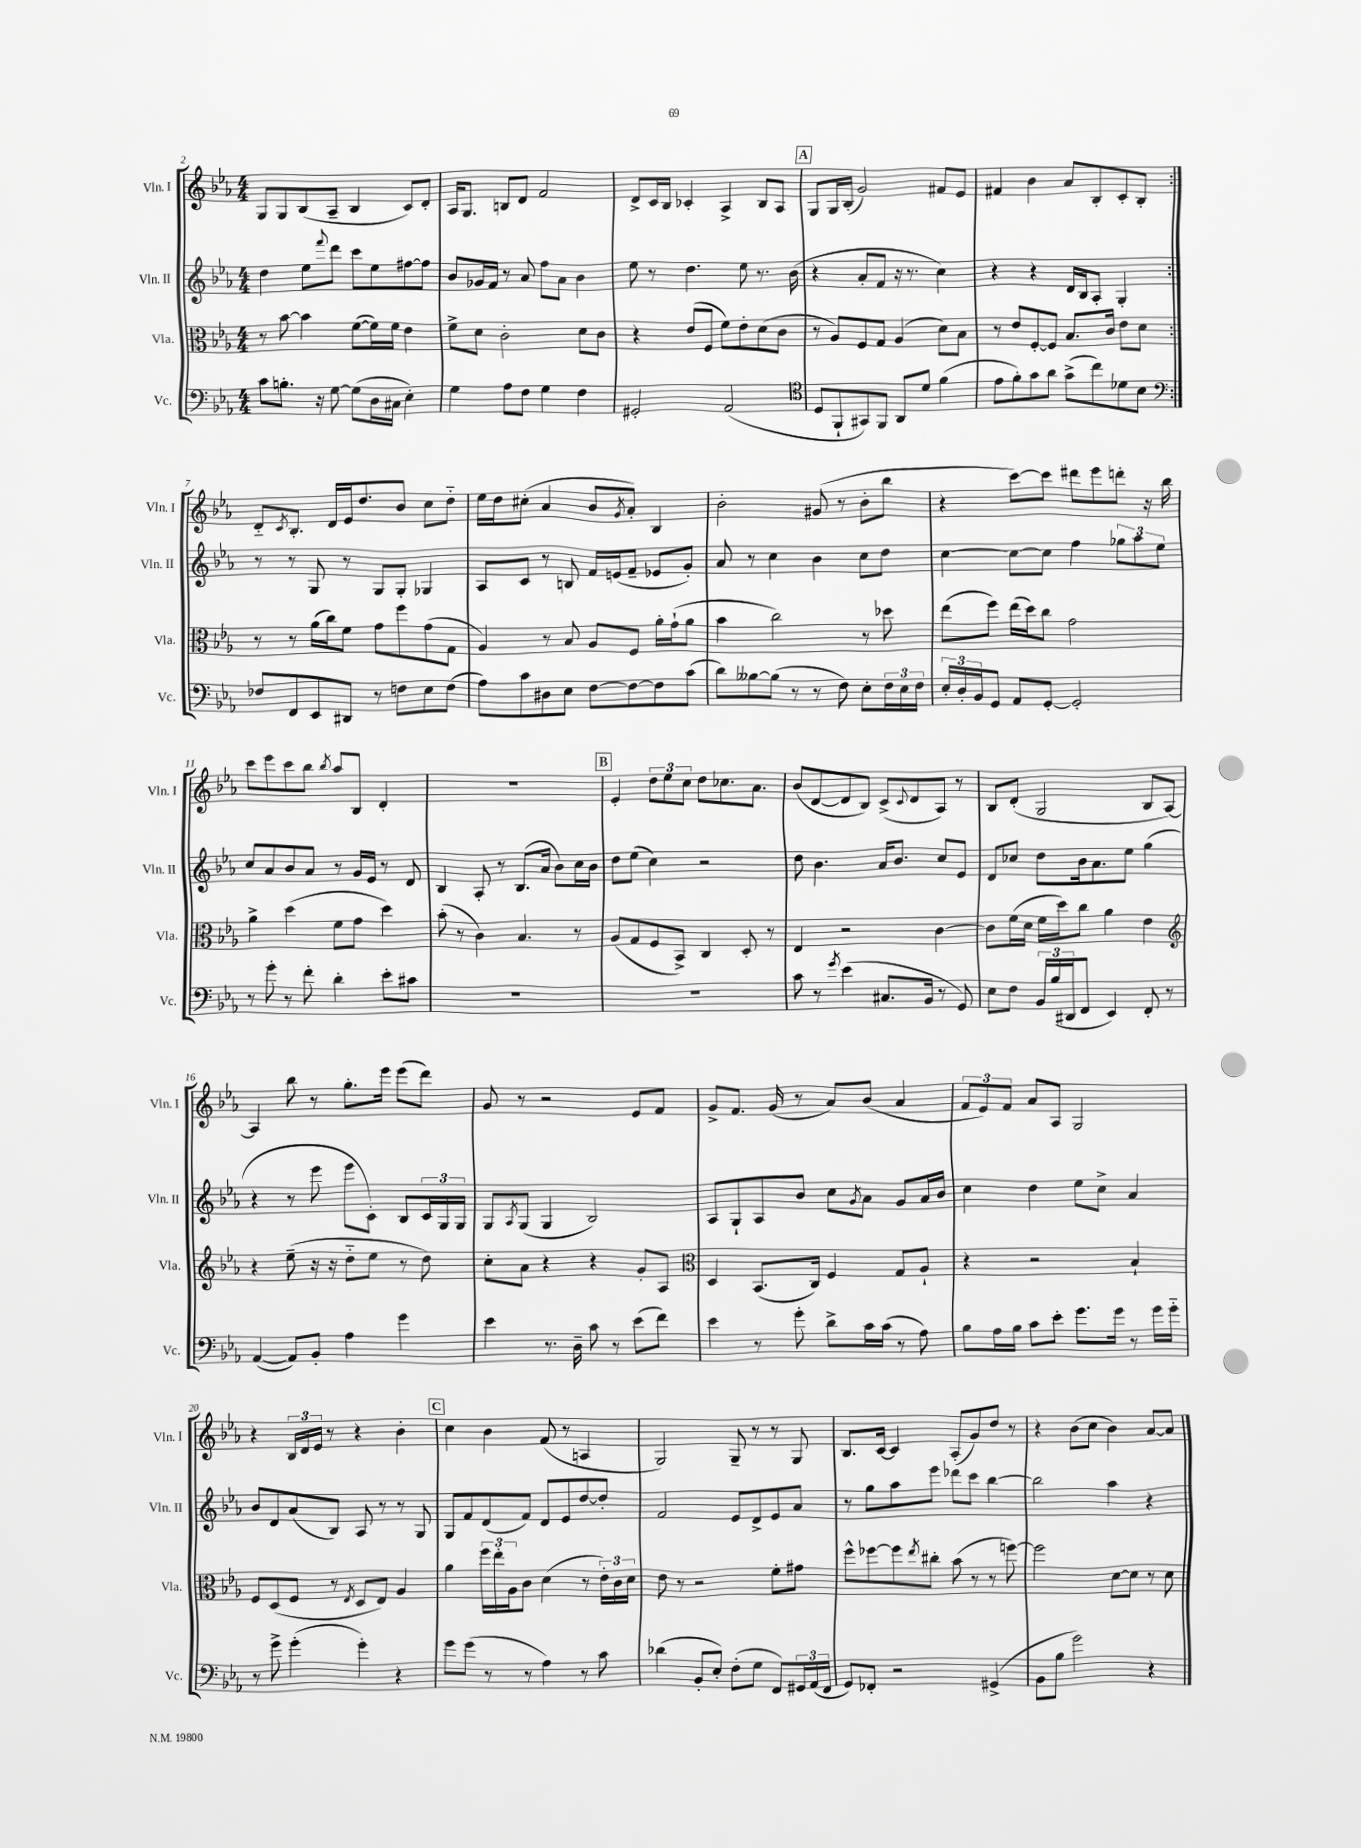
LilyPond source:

<<
\new StaffGroup <<
\new Staff = "s0" \with { instrumentName = "Vln. I" shortInstrumentName = "Vln. I" } {
    \clef treble \key ees \major \numericTimeSignature \time 4/4
    \repeat volta 2 { g8 g8 bes8( aes8-- bes4 c'8) d'8-. |
    aes16 g8. b8 d'8 f'2 |
    d'8-> c'16 bes16 ces'4-. aes4-> bes8 aes8 |
    \mark \markup { \box "A" } g8 g16 bes16-.( g'2) fis'8 ees'8 |
    fis'4 bes'4 aes'8 bes8-. c'8-. bes8-. | }
    d'8-_ \acciaccatura { c'8 } bes8.-. d'16 ees'16 d''8. bes'8 c''8 d''8-_ |
    ees''16 d''16 cis''8-.( aes'4 bes'8 \acciaccatura { g'8 } aes'8-.) bes4 |
    bes'2-. gis'8( r8 bes'8-. bes''8 |
    r4 c'''8~) c'''8 dis'''8 ees'''8 d'''8-. r16 bes''16 |
    c'''8 ees'''8 c'''8 bes''8 \acciaccatura { bes''8 } aes''8 bes8 d'4-. |
    R1 |
    \mark \markup { \box "B" } ees'4-. \tuplet 3/2 { d''8 ees''8 c''8 } d''8 ces''8. aes'8. |
    bes'8( d'8~ d'8 bes8) c'8->( \appoggiatura { c'8 } d'8 aes8) r8 |
    bes8 d'8-.( g2 bes8 aes8~) |
    aes4 bes''8 r8 g''8.-. ees'''16 ees'''8( d'''8) |
    g'8 r8 r2 ees'8 f'8 |
    g'8-> f'8. g'16( r8 aes'8) bes'8( aes'4 |
    \tuplet 3/2 { f'8 ees'8) f'8 } aes'8 aes8 g2 |
    r4 \tuplet 3/2 { bes16 d'16 ees'16 } r8 r4 bes'4-. |
    \mark \markup { \box "C" } c''4 bes'4 f'8( r8 a4 |
    g2) g8-- r8 r8 g8 |
    bes8. c'16~ c'4 aes8-.( g'8) d''8 r8 |
    r4 bes'8( c''8 bes'4) aes'8~ aes'8 \bar "|." |
}
\new Staff = "s1" \with { instrumentName = "Vln. II" shortInstrumentName = "Vln. II" } {
    \clef treble \key ees \major \numericTimeSignature \time 4/4
    \repeat volta 2 { d''4 ees''8 \appoggiatura { f'''8 } d'''8 c'''8 ees''8 fis''8~ fis''8 |
    bes'8 ges'16 f'16 r8 aes'8 f''8 aes'8 bes'4 |
    ees''8 r8 d''4. ees''8 r8. bes'16( |
    \mark \markup { \box "A" } r4 aes'8-. f'8 r16 r8. c''4) |
    r4 r4 d'16 bes16 aes8-. g4-. | }
    r8 r8 g8 r8 g8 g8-. ges4 |
    aes8 c'8 r8 b8 f'16 e'16( f'8-- ees'8 g'8-.) |
    aes'8 r8 c''4 bes'4 c''8 d''8 |
    c''4~ c''8~ c''8 f''4 \tuplet 3/2 { ges''8 aes''8 ees''8 } |
    c''8 aes'8 bes'8 aes'8 r8 g'16 ees'16 r8 d'8 |
    bes4 aes8-. r8 bes8.( aes'16 bes'8) c''16 bes'16 |
    \mark \markup { \box "B" } d''8 ees''8( c''4) r2 |
    d''8 bes'4. aes'16 bes'8. c''8 ees'8 |
    d'8 ces''8 d''8 bes'16 aes'8. ees''8 g''4( |
    r4 r8 ees'''8 ees'''8 c'8-.) bes8 \tuplet 3/2 { c'16 g16 g16 } |
    g8 \acciaccatura { aes8 } g8( g4 bes2) |
    aes8 g8-! aes8 bes'8 c''8 \acciaccatura { g'8 } aes'8 g'8 aes'16 bes'16 |
    c''4 d''4 ees''8 c''8-> aes'4 |
    bes'8 d'8 aes'8( bes8) aes8 r8 r8 g8 |
    \mark \markup { \box "C" } g8 f'8 d'8( f'8) d'8 ees'8 d''8~ d''8-. |
    f'2 ees'8 d'8-> ees'8 aes'8 |
    r8 g''8 aes''8 ees'''8 des'''8 c'''8 bes''4~ |
    bes''2 aes''4 r4 \bar "|." |
}
\new Staff = "s2" \with { instrumentName = "Vla." shortInstrumentName = "Vla." } {
    \clef alto \key ees \major \numericTimeSignature \time 4/4
    \repeat volta 2 { r8 bes'8~ bes'4 f'8~( f'16) f'16 ees'4 |
    f'8-> d'8 c'2-. d'8 c'8 |
    r4 ees'8( f8 f'8) ees'8-. d'8( c'8 |
    \mark \markup { \box "A" } r8 aes8) f8 g8 aes4( d'8) bes8 |
    r8 ees'8 f8~-. f8 bes8. c'16 ees'8 d'8 | }
    r8 r8 aes'16( c''16) f'8 g'8 f''8 g'8( g8 |
    aes4) r8 bes8 aes8 f8 aes'16-. g'16-!( aes'8 |
    bes'4 c''2) r8 des''8 |
    ees''8( f''8) ees''16( d''16) c''8 g'2 |
    aes'4-> d''4( f'8 g'8 d''4) |
    bes'8-.( r8 c'4) bes4. r8 |
    \mark \markup { \box "B" } aes8( g8 f8 bes,8->) c4 d8-. r8 |
    ees4 r2 c'4~ |
    c'8 f'16( d'16 f'16 d''16) c''8 aes'4 ees'4 |
    \clef treble r4 ees''8--( r16 r16 d''8-_ ees''8 r8 d''8) |
    c''8-. aes'8 r4 r4 g'8-. aes8 |
    \clef alto d4 bes,8.( c16) f4 g8 aes8-! |
    r4 r2 bes4-! |
    f8 d8( f8 r8 \acciaccatura { ees8 } d8 ees8) aes4 |
    \mark \markup { \box "C" } aes'4 \tuplet 3/2 { f''16 ees''16-. aes16 } c'8 d'4( r8 \tuplet 3/2 { ees'16-.) c'16 d'16 } |
    ees'8 r8 r2 f'8-. gis'8 |
    f''8-^ fes''8~ fes''8 \acciaccatura { ees''8 } cis''8-. bes'8( r8 r8 f''8~) |
    f''2 d'8~ d'8 r8 d'8 \bar "|." |
}
\new Staff = "s3" \with { instrumentName = "Vc." shortInstrumentName = "Vc." } {
    \clef bass \key ees \major \numericTimeSignature \time 4/4
    \repeat volta 2 { c'8 b8.-. r16 g8~ g8( d16 cis16 ees4-.) |
    g4 aes8 f8 g4 f4 |
    gis,2-. aes,2( |
    \mark \markup { \box "A" } \clef tenor d8 f,8-! gis,8) f,8 aes,8 d'8 f'4( |
    ees'8 f'8-.) g'8 aes'8 g'8->( c''8) des'8 bes8 | }
    \clef bass fes8 f,8 ees,8 dis,8 r8 f8 ees8 f8( |
    aes8) c'8 dis8 ees8 f8~ f8~ f8 c'8( |
    d'8) beses8~ beses8( r8 r8 f8) ees8-. \tuplet 3/2 { f16 ees16 f16 } |
    \tuplet 3/2 { ees16-. d16-. bes,16 } g,8 aes,8 g,8~-. g,2-. |
    r8 g'8-. r8 f'8-. d'4-. ees'8-. cis'8 |
    R1 |
    \mark \markup { \box "B" } R1 |
    c'8 r8 \acciaccatura { g'8 } ees'4( cis8. bes,16 r8 g,8) |
    ees8 f8 \tuplet 3/2 { bes,16 bes16( dis,16 } f,8 ees,4) f,8-. r8 |
    aes,4~( aes,8) bes,8-. aes4 g'4 |
    ees'4 r8. d16-- c'8 r8 ees'8( f'8) |
    ees'4 r8 g'8-. d'8-> c'16 c'16( r8 aes8) |
    bes8 aes16 bes16 c'8 ees'8-. g'8. g'16 r8 g'16 g'16-_ |
    r8 g'8-> g'4-.( g'4-.) r4 |
    \mark \markup { \box "C" } g'8 g'8( r8 r8 aes4) r8 c'8 |
    des'4( bes,8-. ees8-.) f8-.( g8 f,8) \tuplet 3/2 { gis,16 aes,16( f,16 } |
    g,8) fes,8-. r2 gis,4->( |
    bes,8 bes8 g'2) r4 \bar "|." |
}
>>
>>
\layout { \context { \Score currentBarNumber = #2 } }
